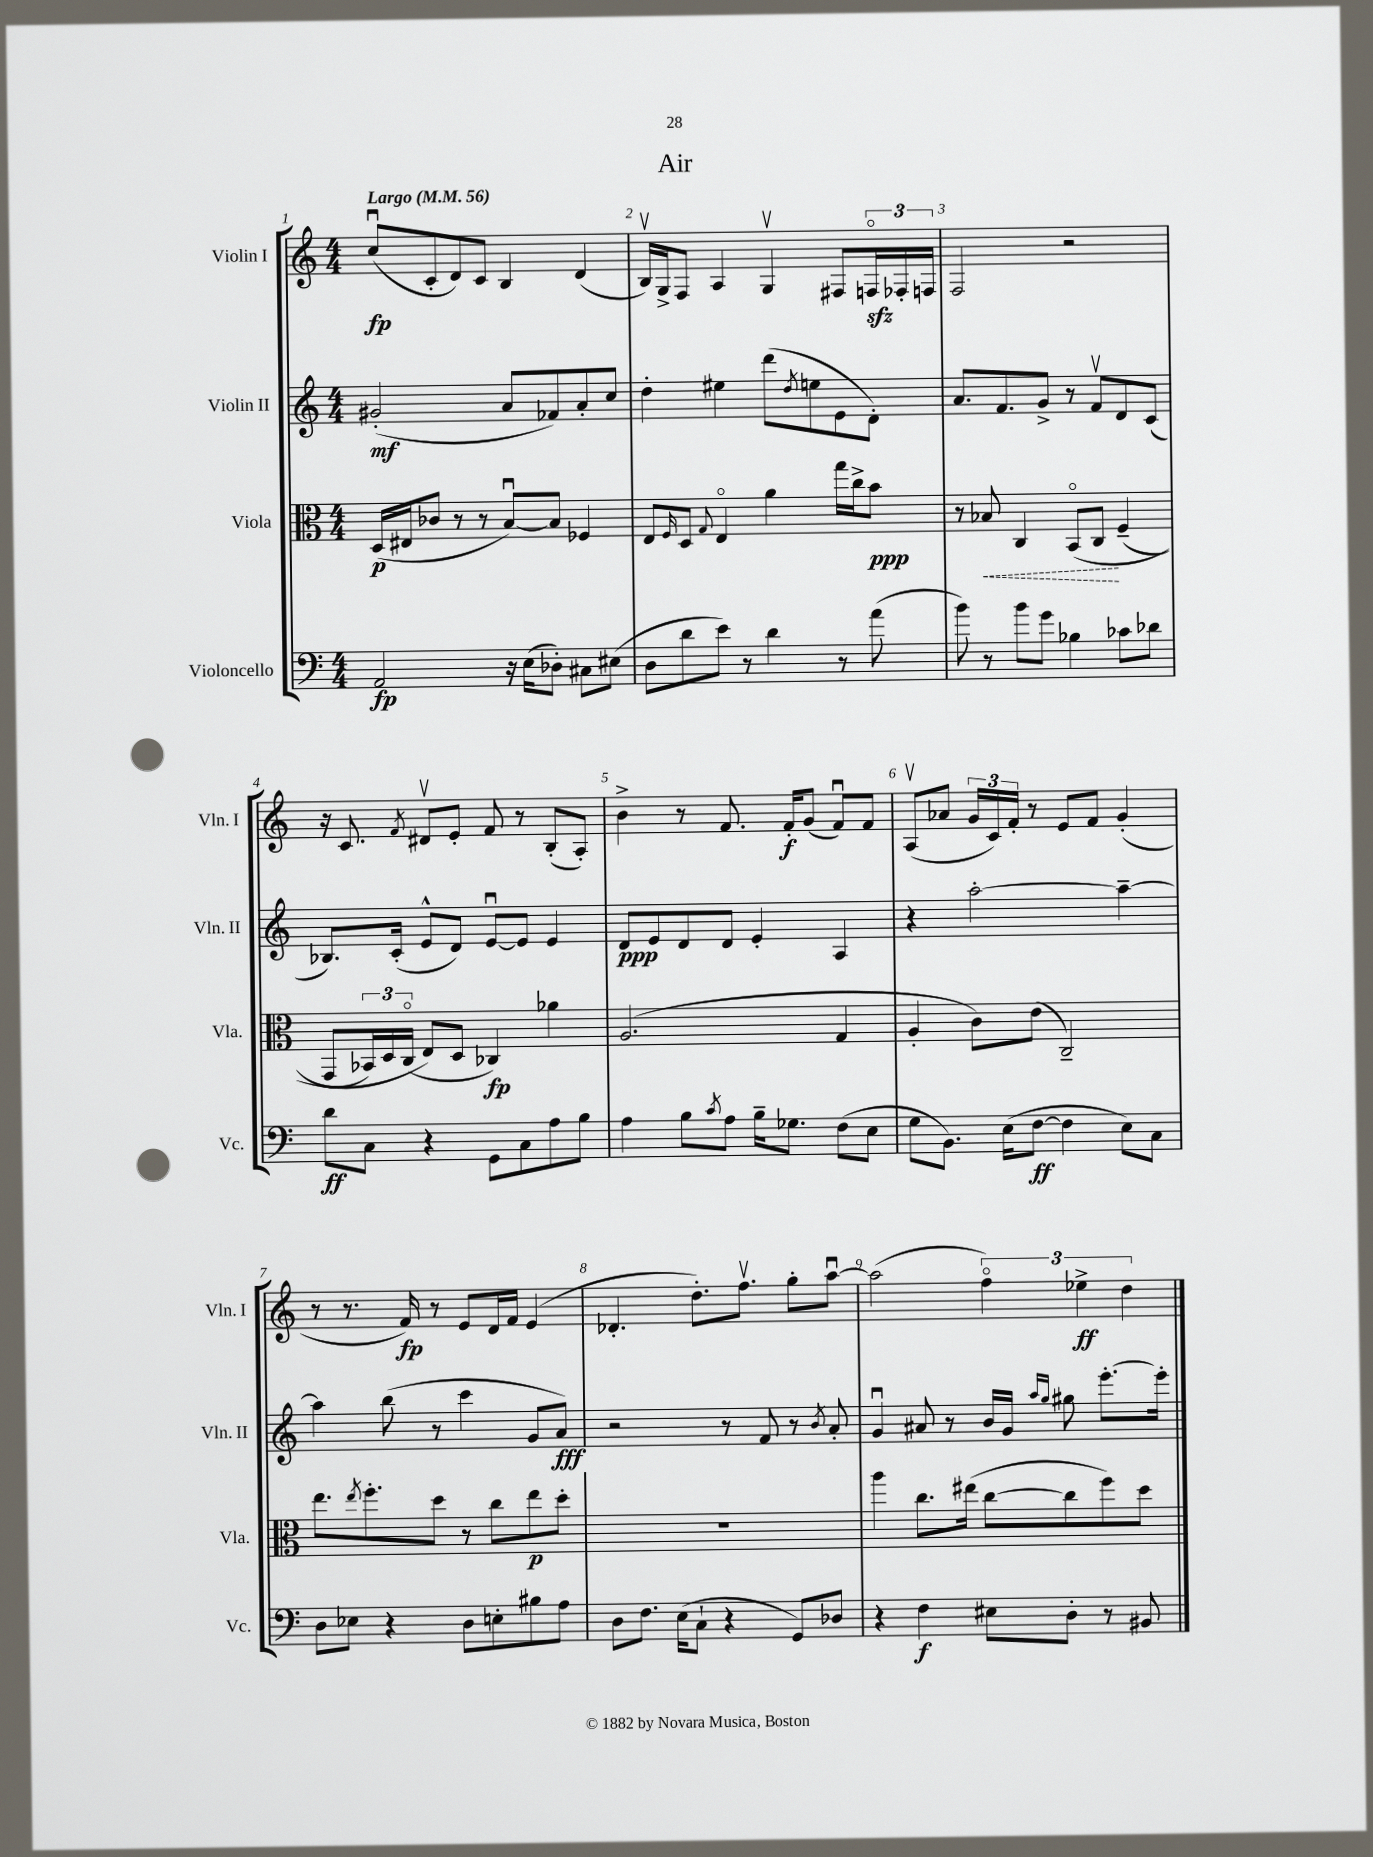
\header { title = "Air" }
<<
\new StaffGroup <<
\new Staff = "s0" \with { instrumentName = "Violin I" shortInstrumentName = "Vln. I" } {
    \clef treble \key c \major \numericTimeSignature \time 4/4 \tempo "Largo" 4 = 56
    c''8\downbow\fp( c'8-. d'8) c'8 b4 d'4( |
    b16\upbow) g16-> f8 a4 g4\upbow fis8 \tuplet 3/2 { f16\flageolet\sfz fes16-. f16 } |
    f2 r2 |
    r16 c'8. \acciaccatura { f'8 } dis'8\upbow e'8-. f'8 r8 b8-.( a8-.) |
    b'4-> r8 f'8. f'16-.\f g'8( f'8\downbow) f'8 |
    a8\upbow( aes'8 \tuplet 3/2 { g'16 c'16) f'16-. } r8 e'8 f'8 g'4-.( |
    r8 r8. f'16\fp) r8 e'8 d'16 f'16 e'4( |
    des'4.-. d''8.-.) f''8.\upbow g''8-. a''8~\downbow |
    a''2( \tuplet 3/2 { f''4\flageolet) ees''4->\ff d''4 } \bar "|." |
}
\new Staff = "s1" \with { instrumentName = "Violin II" shortInstrumentName = "Vln. II" } {
    \clef treble \key c \major \numericTimeSignature \time 4/4
    gis'2-.\mf( a'8 fes'8) a'8-. c''8 |
    d''4-. eis''4 d'''8( \acciaccatura { d''8 } e''8 e'8 d'8-.) |
    a'8. f'8. g'8-> r8 f'8\upbow d'8 c'8( |
    bes8.) c'16-.( e'8-^ d'8) e'8~\downbow e'8 e'4 |
    d'8\ppp e'8 d'8 d'8 e'4-. a4 |
    r4 a''2~-. a''4~-- |
    a''4 b''8( r8 c'''4 g'8 a'8\fff) |
    r2 r8 f'8 r8 \acciaccatura { b'8 } a'8-. |
    g'4\downbow ais'8 r8 b'16 g'16 \grace { a''16 g''16 } gis''8 e'''8.~-. e'''16-. \bar "|." |
}
\new Staff = "s2" \with { instrumentName = "Viola" shortInstrumentName = "Vla." } {
    \clef alto \key c \major \numericTimeSignature \time 4/4
    d16\p( eis16 ces'8 r8 r8 b8~\downbow) b8 fes4 |
    e8 \grace { f16 } d8 \appoggiatura { g8 } e4\flageolet a'4 g''16 c''16-> b'8\ppp |
    r8 \once \override Hairpin.style = #'dashed-line bes8\< c4 b,8\flageolet\( c8\! f4--( |
    g,8 \tuplet 3/2 { bes,16) d16 c16\flageolet( } e8\) d8 ces4\fp) aes'4 |
    a2.( g4 |
    a4-. c'8) e'8( c2--) |
    e''8. \acciaccatura { e''8 } f''8.-. d''8 r8 c''8 e''8\p d''8-. |
    R1 |
    a''4 c''8. eis''16( c''8~ c''8 f''8) d''8 \bar "|." |
}
\new Staff = "s3" \with { instrumentName = "Violoncello" shortInstrumentName = "Vc." } {
    \clef bass \key c \major \numericTimeSignature \time 4/4
    a,2\fp r16 e16( des8-.) cis8 eis8( |
    d8 d'8 e'8) r8 d'4 r8 a'8( |
    b'8) r8 b'8 g'8 bes4 ces'8 des'8 |
    d'8\ff c8 r4 g,8 c8 a8 b8 |
    a4 b8 \acciaccatura { c'8 } a8 b16-- ges8. f8( e8 |
    g8 b,8.) e16( f8~\ff f4 e8) c8 |
    d8 ees8 r4 d8 e8-. bis8 a8 |
    d8 f8. e16( c8-! r4 g,8) des8 |
    r4 f4\f eis8 d8-. r8 bis,8 \bar "|." |
}
>>
>>
\layout { \context { \Score \override BarNumber.break-visibility = ##(#f #t #t) barNumberVisibility = #all-bar-numbers-visible } }
